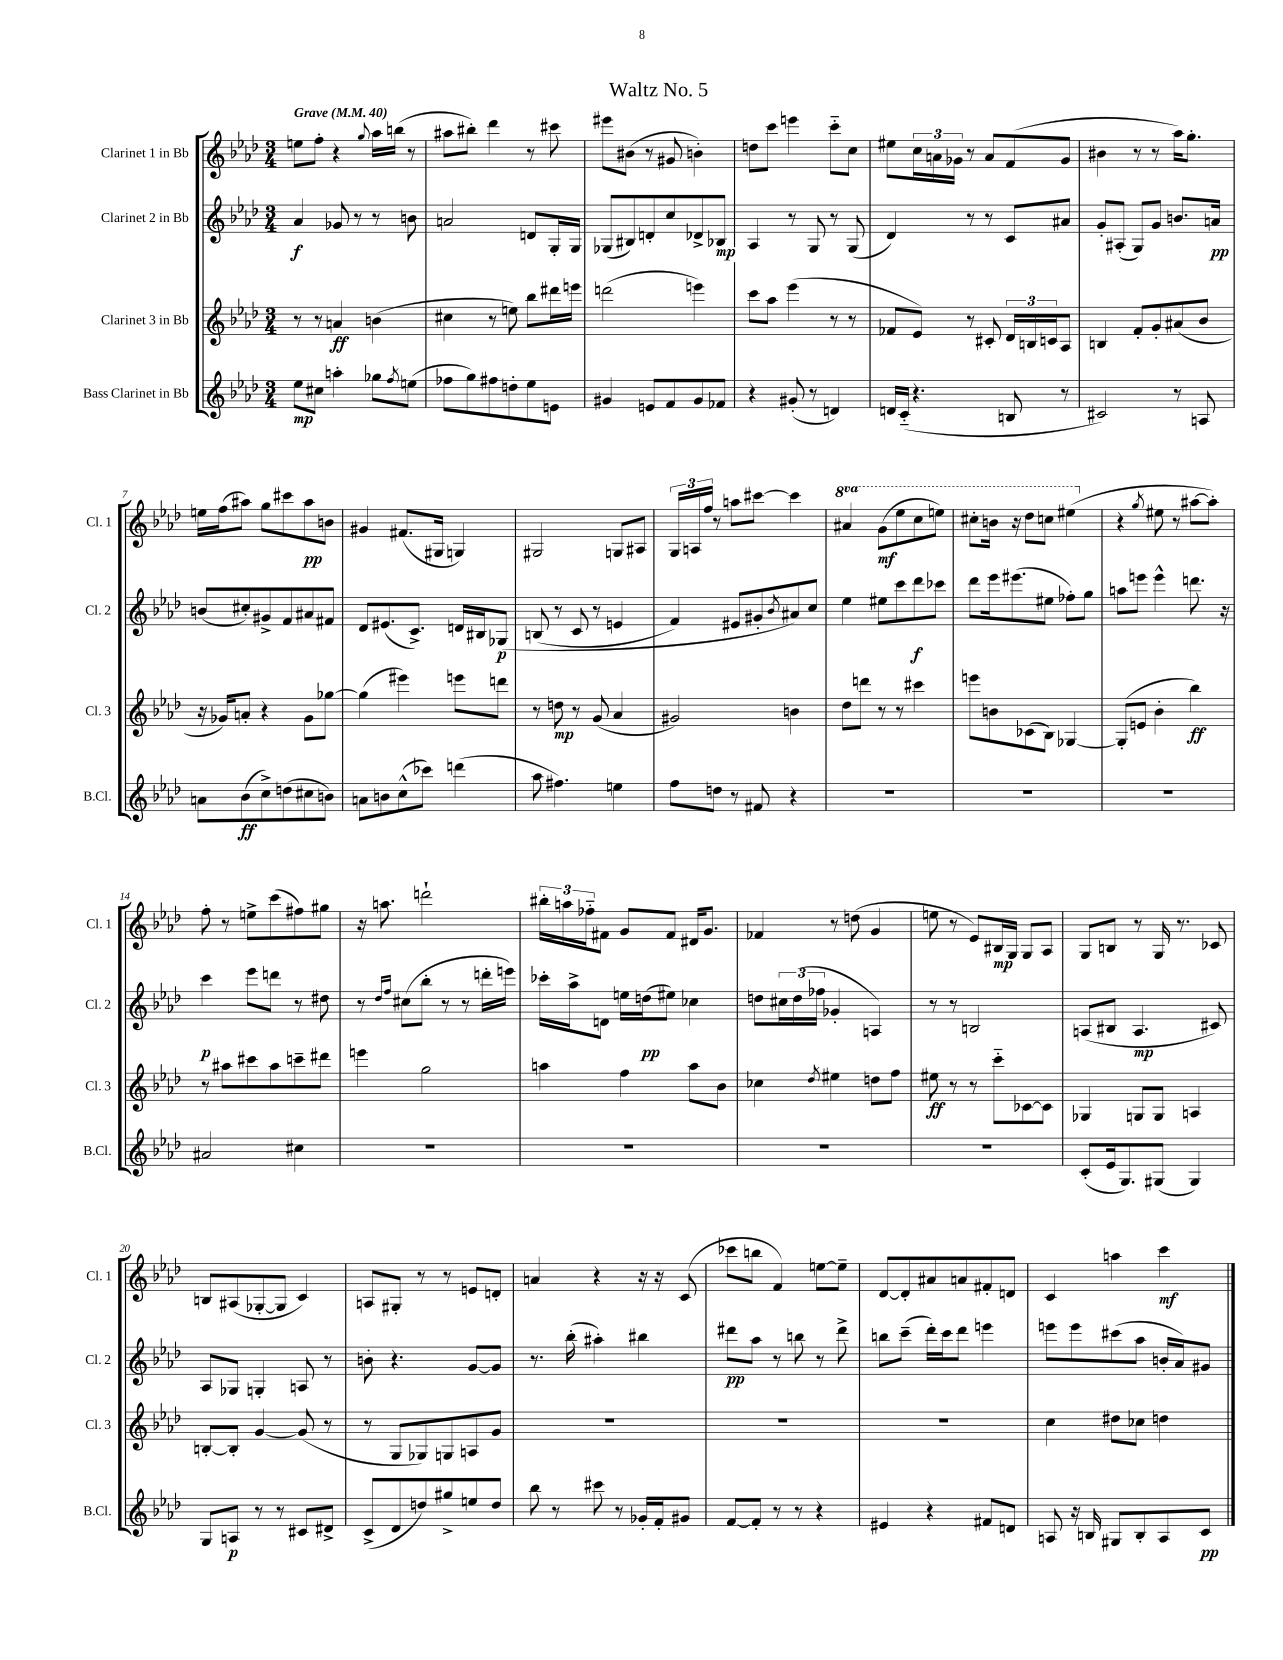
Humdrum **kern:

**kern	**kern	**kern	**kern
*staff4	*staff3	*staff2	*staff1
*clefG2	*clefG2	*clefG2	*clefG2
*k[b-e-a-d-]	*k[b-e-a-d-]	*k[b-e-a-d-]	*k[b-e-a-d-]
*M3/4	*M3/4	*M3/4	*M3/4
*MM40	*MM40	*MM40	*MM40
8ee-\L	8r	4a-/	8ee\L
8cc#\J	8r	.	8ff'\J
4aa'\	4a/	8g-/	4r
.	.	8r	.
.	.	.	8qqgg/
8gg-\L	(4b\	8r	16aa-\LL
.	.	.	(16bb\JJ
8qff/	.	.	.
(8ee\J	.	8b\	8r
=	=	=	=
8ff-\L	4cc#\	2a/	8aa#\L
8gg\)	.	.	8bb#'\J)
8ff#\	8r	.	4ddd-\
8dd'\	8ee\)	.	.
8ee-\	8bb-\L	8d/L	8r
8e\J	16ddd#\L	16G'/L	8ccc#\
.	16eee\JJ	16G/JJ	.
=	=	=	=
4g#/	(2ddd\	(8G-/L	8eee#\L
.	.	8B#/)	(8b#\J
8e/L	.	8d'/	8r
8f/	.	8cc/	8g#/
8g#/	4eee\)	8d-^/	4b'\)
8f-/J	.	8B-/J	.
=	=	=	=
4r	8ccc\L	4A-/	8dd\L
.	8aa-\J	.	8ccc\J
(8g#'/	(4eee-\	8r	4eee\
8r	.	8G/	.
4d/)	8r	8r	8ccc'~\L
.	8r	(8G/	8cc\J
=	=	=	=
16d/LL	8f-/L	4d-/)	8ee#\L
(16c'~/JJ	.	.	.
4.r	8e-/J)	.	24cc\L
.	.	.	24a\
.	.	.	24g-\JJ
.	8r	8r	8r
.	8c#'/	8r	8a/L
8B/	24d-/LL	8c/L	(8f/
.	24B/	.	.
.	24c/J	.	.
8r	8A-/J	8a#/J	8g-/J
=	=	=	=
2c#/)	4B/	8g'/L	4b#\
.	.	(8A#'/J	.
.	8f'/L	8G/L)	8r
.	8g'/	8g/J	8r
8r	(8a#/	8.b/L	16aa-\LK)
.	.	.	8.gg'\J
8A/	8b-/J	.	.
.	.	16a/Jk	.
=	=	=	=
8a\L	16r	(8b/L	16ee\LL
.	16g-/LK)	.	(16ff\J
(8b-\	8a'/J	8cc#'/)	8aa#\J)
8cc^\)	4r	8g#^/	8gg\L
(8dd\	.	8f/	8ccc#\
8cc#\	8g-\L	8a#/	8aa#\
8b\J)	[8gg-\J	8f#/J	8b\J
=	=	=	=
8a\L	(4gg-\]	8d-/L	4g#/
8b\	.	(8.e#/	.
(8cc^^\	4eee#\)	.	(8.f#/L
.	.	8.c^/J)	.
8ccc-\J)	.	.	.
.	.	.	16G#/Jk
(4ddd\	8eee\L	16d/LL	4G/)
.	.	16B#/J	.
.	8ddd\J	&(8G-/J	.
=	=	=	=
8aa-\	8r	(8B/	2G#/
4.ff#\)	8dd\	8r	.
.	8r	8c/	.
.	(8g/	8r	.
4ee\	4a-/	4e/	8G/L
.	.	.	8A#/J
=	=	=	=
8ff\L	2g#/)	4f/)	24G/LL
.	.	.	24A/
.	.	.	24ff/JJ
8dd\J	.	.	8r
8r	.	8e#/L	8aa\L
8f#/	.	8g#'/	[8ccc#\J
.	.	8qb-/	.
4r	4b\	8a#/&)	4ccc#\]
.	.	8cc/J	.
=	=	=	=
2.r	8dd-\L	4ee-\	4aa#/
.	8ddd\J	.	.
.	8r	8ee#\L	(8gg\L
.	8r	8ccc\	8eee-\
.	4ccc#\	8ddd-\	8ccc\
.	.	8ccc-\J	8eee\J)
=	=	=	=
2.r	8eee\L	8ddd-\L	8ccc#'\L
.	8b\	16eee-\k	16bb\Jk
.	.	(8.eee#\	16r
.	(8c-\	.	8ddd-\L
.	8B-\J)	8ee#\J	8ccc\J
.	[4G-/	8ff-'\L)	(4eee#\
.	.	8gg\J	.
=	=	=	=
2.r	(8G-'/]L	8aa\L	4r
.	8e/J	8eee\J	.
.	.	.	8qgg/
.	4b-'\	4eee^^\	8ee#\
.	.	.	8r
.	4bb-\)	8.ddd\	[8aa#\L
.	.	.	8aa#'\]J)
.	.	16r	.
=	=	=	=
2a#/	8r	4ccc\	8ff'\
.	8aa#\L	.	8r
.	8ccc#\	8eee-\L	8ee^\L
.	8aa#\	8ddd\J	(8ccc\
4cc#\	8ccc~\	8r	8ff#\)
.	8ddd#\J	8dd#\	8gg#\J
=	=	=	=
2.r	4eee\	8r	16r
.	.	.	8.aa\
.	.	16qqdd-/LL	.
.	.	16qqff/JJ	.
.	.	(8cc#\L	.
.	2gg\	8bb-'\J	2ddd`\
.	.	8r	.
.	.	8r	.
.	.	16ddd'\LL	.
.	.	16eee\JJ)	.
=	=	=	=
2.r	4aa\	16ccc-'\LL	24bb#'\LL
.	.	.	24aa\
.	.	16aa-^\J	.
.	.	.	24ff-'~\J
.	.	8d\J	8f#\J
.	4ff\	16ee\LL	8g/L
.	.	(16dd\J	.
.	.	8ee#\J)	8f#/J
.	8aa\L	4cc-\	16d#/LK
.	.	.	8.g/J
.	8b-\J	.	.
=	=	=	=
2.r	4cc-\	8dd\L	4f-/
.	.	24cc#\L	.
.	.	(24dd\	.
.	.	24ff-\JJ	.
.	8qdd-/	.	.
.	4ee#\	4g-'/	8r
.	.	.	(8dd\
.	8dd\L	4A/)	4g/
.	8ff\J	.	.
=	=	=	=
2.r	8ee#\	8r	8ee\
.	8r	8r	8r
.	8r	2B/	8e-/L)
.	8ccc'~\L	.	16B#/L
.	.	.	16G/JJ
.	[8c-\	.	8G/L
.	8c-\]J	.	8A-/J
=	=	=	=
(8c'/L	4G-/	(8A/L	8G/L
16e-/k	.	8B#/J	8B/J
8.G/)	.	.	.
.	8G/L	4.A/	8r
(8G#/J	8G/J	.	16G/
.	.	.	8.r
4G#/)	4A/	.	.
.	.	8c#/)	8c-/
=	=	=	=
8G/L	[8B'/L	8A-/L	8B/L
8A/J	8B'/]J	8G-/J	(8A#/
8r	[4g/	4G'/	[8G-'/
8r	.	.	8G-/]J
8c#/L	(8g/]	8A/	4c/)
8d#^/J	8r	8r	.
=	=	=	=
(8c^/L	8r	8b'\	8A/L
8d-/	8G/L	4.r	8G#'/J
8dd/)	8G-/)	.	8r
8gg#^/	8G/	.	8r
8ee/	8A/	[8g/L	8e/L
8dd/J	8g/J	8g/]J	8d'/J
=	=	=	=
8bb-\	2.r	8.r	4a/
8r	.	.	.
.	.	(16bb-'\	.
8ccc#\	.	4aa#'\)	4r
8r	.	.	.
16g-'/LL	.	4bb#\	16r
16f'/J	.	.	16r
8g#/J	.	.	(8c/
=	=	=	=
[8f/L	2.r	8ddd#\L	8ccc-\L
8f'/]J	.	8aa-\J	8bb\J
8r	.	8r	4f/)
8r	.	8bb\	.
4r	.	8r	[8ee\L
.	.	8ddd#^\	8ee~\]J
=	=	=	=
4e#/	2.r	8bb\L	[8d-/L
.	.	(8ccc~\J	8d-'/]
4r	.	16ddd-'\LL)	8a#/
.	.	16ccc\J	.
.	.	8ddd-\J	8a/
8f#/L	.	4eee\	8f#'/
8d/J	.	.	8d/J
=	=	=	=
8A/	4cc\	8eee\L	4c/
16r	.	8eee\	.
16B/	.	.	.
8G#/L	8dd#\L	(8ccc#\	4aa\
8B'/	8cc-\J	8aa-\J	.
8A/	4dd\	16b'/LL	4ccc\
.	.	16a-/J)	.
8c/J	.	8g#/J	.
==	==	==	==
*-	*-	*-	*-
